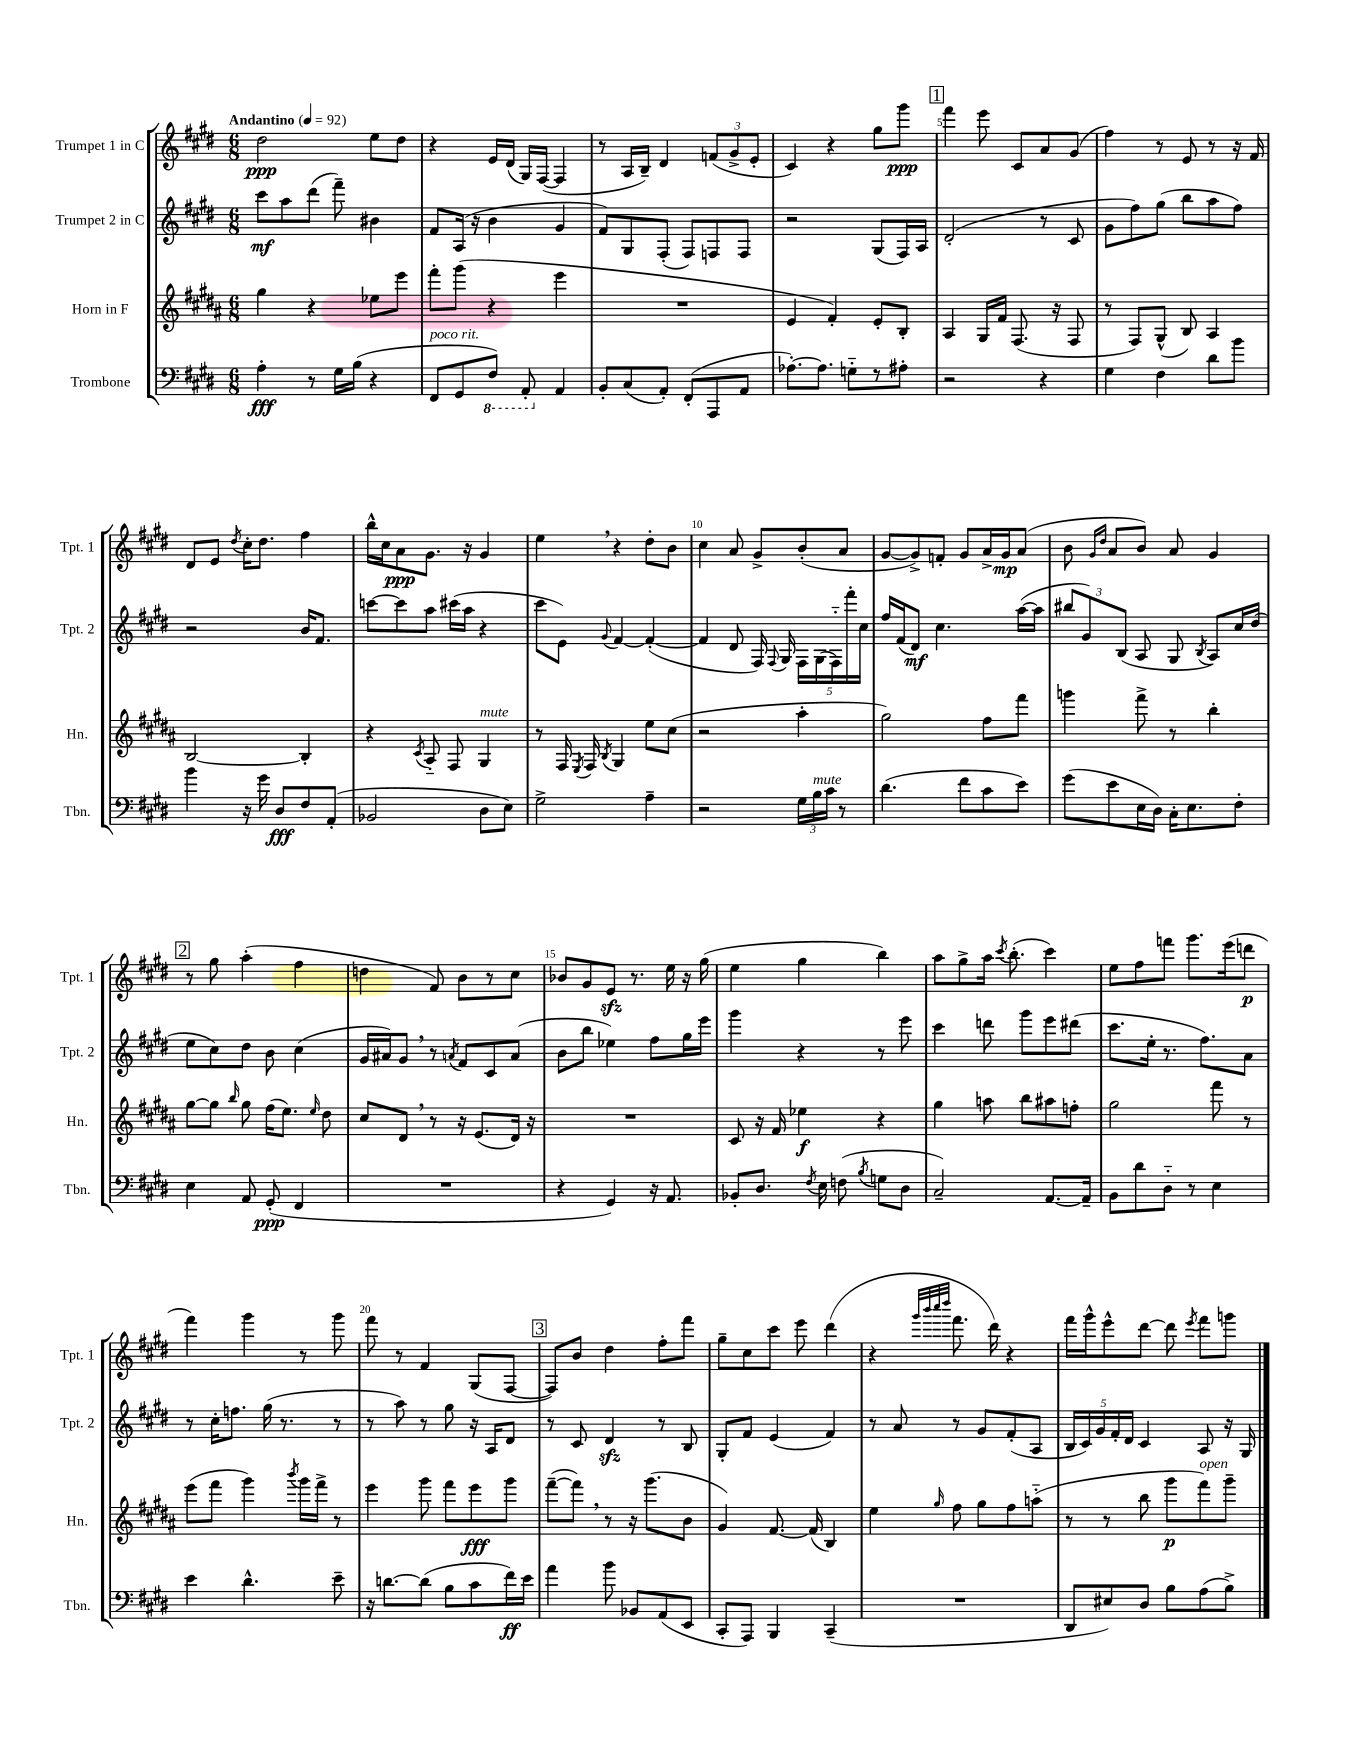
<<
\new StaffGroup <<
\new Staff = "s0" \with { instrumentName = "Trumpet 1 in C" shortInstrumentName = "Tpt. 1" } {
    \clef treble \key e \major \numericTimeSignature \time 6/8 \tempo "Andantino" 4 = 92
    \autoBeamOff dis''2\ppp e''8[ dis''8] |
    r4 e'16[ dis'16]( gis16[) fis16]~( fis4 |
    r8 a16[ b16]--) dis'4 \tuplet 3/2 { f'8[( gis'8-> e'8]-. } |
    cis'4) r4 gis''8[ gis'''8]\ppp |
    \mark \markup { \box "1" } fis'''4 e'''8 cis'8[ a'8 gis'8]( |
    fis''4) r8 e'8 r8 r16 fis'16 |
    dis'8[ e'8] \acciaccatura { dis''8 } cis''16[-. dis''8.] fis''4 |
    b''16[-^ cis''16 a'8\ppp gis'8.] r16 gis'4 |
    e''4 \breathe r4 dis''8[-. b'8] |
    cis''4 a'8 gis'8[-> b'8-.( a'8] |
    gis'8[~ gis'8->) f'8]-. gis'8[ a'16-> gis'16\mp a'8]( |
    b'8 \grace { gis'16[ dis''16] } a'8[ b'8]) a'8 gis'4 |
    \mark \markup { \box "2" } r8 gis''8 a''4-.( fis''4 |
    d''4 fis'8) b'8[ r8 cis''8] |
    bes'8[ gis'8 e'8]\sfz r8. e''16 r16 gis''16( |
    e''4 gis''4 b''4) |
    a''8[ gis''8-> a''16] \acciaccatura { cis'''8 } b''8.-.( cis'''4) |
    e''8[ fis''8 f'''8] gis'''8.[ e'''16( d'''8]\p |
    fis'''4) gis'''4 r8 gis'''8 |
    fis'''8 r8 fis'4 gis8[( fis8]~ |
    \mark \markup { \box "3" } fis8[) b'8] dis''4 fis''8[-. fis'''8] |
    gis''8[-- cis''8 cis'''8] e'''8 dis'''4( |
    r4 \grace { gis'''32[ b'''32 cis''''32 dis''''32] } fis'''8. dis'''16) r4 |
    fis'''16[ gis'''16-^ e'''8-^ dis'''8]~ dis'''8 \acciaccatura { e'''8 } fis'''8[ g'''8] \bar "|." |
}
\new Staff = "s1" \with { instrumentName = "Trumpet 2 in C" shortInstrumentName = "Tpt. 2" } {
    \clef treble \key e \major \numericTimeSignature \time 6/8
    \autoBeamOff cis'''8[\mf a''8 dis'''8]( fis'''8--) bis'4 |
    fis'8[ a16]( r16 b'4 gis'4 |
    fis'8[) gis8 fis8]-.( fis8[) f8 f8] |
    r2 gis8[( fis16) a16] |
    \mark \markup { \box "1" } dis'2-.( r8 cis'8 |
    gis'8[ fis''8) gis''8]( b''8[ a''8 fis''8]) |
    r2 b'16[ fis'8.] |
    c'''8[~ c'''8 a''8] cis'''16[( a''16] r4 |
    cis'''8[ e'8]) \appoggiatura { gis'8 } fis'4~ fis'4~-.( |
    fis'4 dis'8 fis16) \appoggiatura { fis8 } gis16 \tuplet 5/4 { fis16[ gis16( fis16-_) fis'''16-. cis''16] } |
    fis''16[ fis'16( dis'8]\mf) cis''4. a''16[~( a''16] |
    \tuplet 3/2 { bis''8[ gis'8) b8]( } a8 gis8 \acciaccatura { b8 } a8[) cis''16 dis''16]( |
    \mark \markup { \box "2" } e''8[ cis''8) dis''8] b'8 cis''4( |
    gis'16[ ais'16) gis'8] \breathe r8 \acciaccatura { a'8 } fis'8[ cis'8 a'8]( |
    b'8[ b''8] ees''4) fis''8[ gis''16 e'''16] |
    gis'''4 r4 r8 e'''8 |
    cis'''4 d'''8 gis'''8[ e'''8 dis'''8]( |
    cis'''8.[ e''16]-. r8. fis''8.[) a'8] |
    r8 cis''16[-. f''8.] gis''16( r8. r8 |
    r8 a''8) r8 gis''8 r16 a16[ dis'8] |
    \mark \markup { \box "3" } r8 cis'8 dis'4\sfz r8 b8 |
    gis8[-. fis'8] e'4( fis'4) |
    r8 a'8 r8 gis'8[ fis'8-.( a8] |
    \tuplet 5/4 { b16[ cis'16) gis'16 fis'16-. dis'16] } cis'4 a8 r16 gis16 \bar "|." |
}
\new Staff = "s2" \with { instrumentName = "Horn in F" shortInstrumentName = "Hn." } {
    \clef treble \key b \major \numericTimeSignature \time 6/8
    \autoBeamOff gis''4 r4 ees''8[ e'''8] |
    fis'''8[-. gis'''8]( r4 e'''4 |
    R2. |
    e'4 fis'4-.) e'8[-. b8]-. |
    \mark \markup { \box "1" } ais4 gis16[ fis'16] fis8.( r16 fis8 |
    r8 fis8[) gis8]-^( b8) ais4 |
    b2~ b4-. |
    r4 \acciaccatura { cis'8 } ais8-_ fis8 gis4^\markup { \italic "mute" } |
    r8 fis16 \acciaccatura { e8 } fis16 \acciaccatura { b8 } gis4 e''8[ cis''8]( |
    r2 ais''4-. |
    gis''2) fis''8[ fis'''8] |
    g'''4 fis'''8-> r8 b''4-. |
    \mark \markup { \box "2" } gis''8[~ gis''8] \grace { b''16 } gis''8 fis''16[( e''8.]) \grace { e''16 } dis''8 |
    cis''8[ dis'8] \breathe r8 r16 e'8.[( dis'16]) r16 |
    R2. |
    cis'8 r16 fis'16 ees''4\f r4 |
    gis''4 a''8 b''8[ ais''8 f''8]-. |
    gis''2 fis'''8 r8 |
    e'''8[( fis'''8] gis'''4) \acciaccatura { b'''8 } gis'''16[ fis'''16]-> r8 |
    e'''4 gis'''8 fis'''8[ e'''8\fff gis'''8] |
    \mark \markup { \box "3" } fis'''8[~--( fis'''8]) \breathe r8 r16 gis'''8.[( b'8] |
    gis'4) fis'8.~ fis'16( b4) |
    e''4 \grace { gis''16 } fis''8 gis''8[ fis''8 a''8]-_( |
    r8 r8 b''8 gis'''8[\p fis'''8^\markup { \italic "open" }) gis'''8]-- \bar "|." |
}
\new Staff = "s3" \with { instrumentName = "Trombone" shortInstrumentName = "Tbn." } {
    \clef bass \key e \major \numericTimeSignature \time 6/8
    \autoBeamOff a4-.\fff r8 gis16[ b16]( r4 |
    fis,8[^\markup { \italic "poco rit." } gis,8 \ottava #-1 fis,8]) a,,8-. \ottava #0 a,4 |
    b,8[-. cis8( a,8]-.) fis,8[-.( a,,8 a,8] |
    aes8.[~-.) aes8.] g8[-_ r8 ais8]-. |
    \mark \markup { \box "1" } r2 r4 |
    gis4 fis4 dis'8[ b'8] |
    b'4 r16 gis'16 dis8[\fff fis8 a,8]-.( |
    bes,2 dis8[ e8]) |
    gis2-> a4-- |
    r2 \tuplet 3/2 { gis16[ b16^\markup { \italic "mute" } cis'16] } r8 |
    dis'4.( fis'8[ cis'8 e'8]) |
    gis'8[( e'8 e16 dis16]) cis16[-. e8. fis8]-. |
    \mark \markup { \box "2" } e4 a,8 gis,8-.\ppp( fis,4 |
    R2. |
    r4 gis,4) r16 a,8. |
    bes,8[-. dis8.] \acciaccatura { fis8 } e16 f8( \acciaccatura { b8 } g8[ dis8] |
    cis2--) a,8.[~ a,16]-- |
    b,8[ dis'8 dis8]-_ r8 e4 |
    e'4 dis'4.-^ e'8-- |
    r16 d'8.[~ d'8]( b8[ cis'8 fis'16\ff) e'16] |
    \mark \markup { \box "3" } a'4 b'8 bes,8[ a,8( e,8] |
    cis,8[-. a,,8]) b,,4 cis,4--( |
    R2. |
    dis,8[ eis8) dis8] b8[ a8( b8]->) \bar "|." |
}
>>
>>
\layout { \context { \Score \override BarNumber.break-visibility = ##(#f #t #t) barNumberVisibility = #(every-nth-bar-number-visible 5) } }
